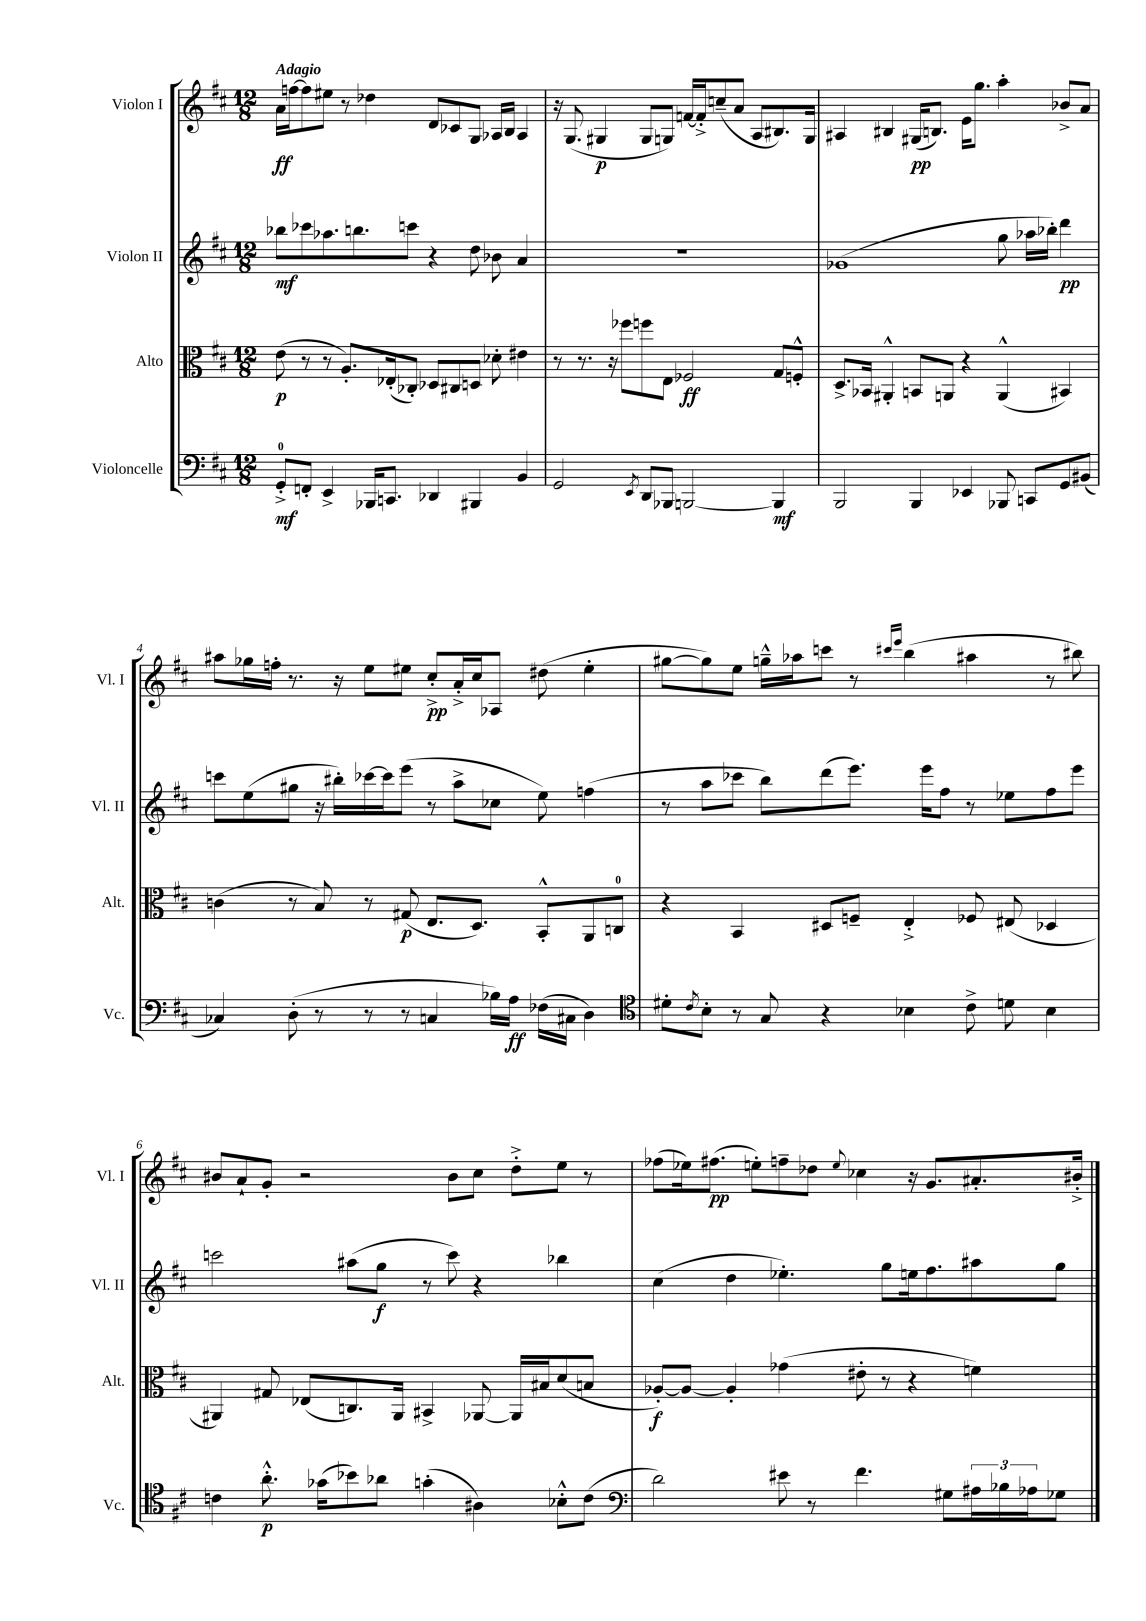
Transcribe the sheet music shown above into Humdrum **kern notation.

**kern	**kern	**kern	**kern
*staff4	*staff3	*staff2	*staff1
*clefF4	*clefC3	*clefG2	*clefG2
*k[f#c#]	*k[f#c#]	*k[f#c#]	*k[f#c#]
*M12/8	*M12/8	*M12/8	*M12/8
8GG'^	(8e	8bb-	16a
.	.	.	[16ff
8FF'	8r	8ccc-	8ff]
4EE^	8r	8.aa-	8ee#
.	8.A')	.	8r
.	.	8.bb	.
16BBB-	.	.	4dd-
8.CC	(16E-'	.	.
.	8C-')	8ccc	.
4DD-	8D-	4r	8d
.	8C#	.	8c-
4BBB#	8D	8dd	8G
.	8d-'	8b-	16A-
.	.	.	16B
4BB	4e#	4a	4A-
=	=	=	=
2GG	8r	1.r	16r
.	.	.	(8.G
.	8.r	.	.
.	.	.	4G#
.	16r	.	.
.	8ff-	.	.
8qEE	.	.	.
8DD	8ff	.	8G#
8BBB-	8E	.	8G)
[2BBB	2F-	.	[16f
.	.	.	16f'^]
.	.	.	(8cc~
.	.	.	8a
.	.	.	8A
4BBB]	8G	.	8.B#)
.	8F'^^	.	.
.	.	.	16G
=	=	=	=
2BBB	8.D^	(1g-	4A#
.	16BB-	.	.
.	4AA#'^^	.	4B#
4BBB	8BB	.	(16G#
.	.	.	8.B)
.	8AA	.	.
4EE-	4r	.	16e
.	.	.	8.gg
8BBB-	(4AA^^	8gg	4aa'
8CC	.	16aa-	.
.	.	16bb-')	.
8GG	4BB#)	4ddd	8b-^
(8BB#	.	.	8a
=	=	=	=
4C-)	(4c	8ccc	8aa#
.	.	(8ee	16gg-
.	.	.	16ff'
(8D'	8r	8gg#	8.r
8r	8B)	16r	.
.	.	16bb#')	16r
8r	8r	[16ccc-	8ee
.	.	16ccc-]	.
8r	(8G#	(8eee	8ee#
4C	8.E	8r	8cc#'^
.	.	8aa^	16a'^
.	8.D)	.	16cc#
16B-)	.	8cc-	8A-
16A	.	.	.
(16F-	8BB'^^	8ee)	(8dd#
16C#	.	.	.
4D)	8AA	(4ff	4ee#'
.	8C	.	.
=	=	=	=
*clefC4	*	*	*
8d#'	4r	8r	[8gg#
8qc#	.	.	.
8B'	.	8aa	8gg#])
8r	4BB	8ccc-	8ee
8G	.	8bb)	16gg~^^
.	.	.	16aa-
4r	8D#	(8ddd	8ccc
.	8F~	8.eee)	8r
.	.	.	16qqccc#
.	.	.	16qqeee
4B-	4E'^	.	(4bb
.	.	16eee	.
.	.	8ff#	.
8c#^	8F-	8r	4aa#
8d	(8E#	8ee-	.
4B-	4D-	8ff#	8r
.	.	8eee	8bb#)
=	=	=	=
4c	4AA#)	2ccc	8b#
.	.	.	8a`
8.a'^^	8G#	.	8g'
.	(8E-	.	2r
(16g-	.	.	.
8b-)	8.C)	(8aa#	.
8a-	.	8gg	.
.	16AA#	.	.
(4g'	4BB#^	8r	.
.	.	8ccc)	8b#
4A#)	[8AA-	4r	8cc#
.	16AA-]	.	8dd'^
.	16B#	.	.
8B-'^^	(8d	4bb-	8ee
(8c	8B	.	8r
=	=	=	=
*clefF4	*	*	*
2d)	[8A-')	(4cc#	(8ff-
.	8A-_	.	16ee-)
.	.	.	(8.ff#
.	4A-']	4dd	.
.	.	.	8ee')
8e#	(4g-	4.ee-')	8ff~
8r	.	.	8dd-
.	.	.	8qqee
4.f#	8e#'	.	4cc-
.	8r	8gg	.
.	4r	16ee	16r
.	.	8.ff#	8.g
8G#	.	.	.
24A#	4f)	8aa#	8.a#'
24B-	.	.	.
24A-	.	.	.
8G-	.	8gg	.
.	.	.	16b#'^
==	==	==	==
*-	*-	*-	*-
